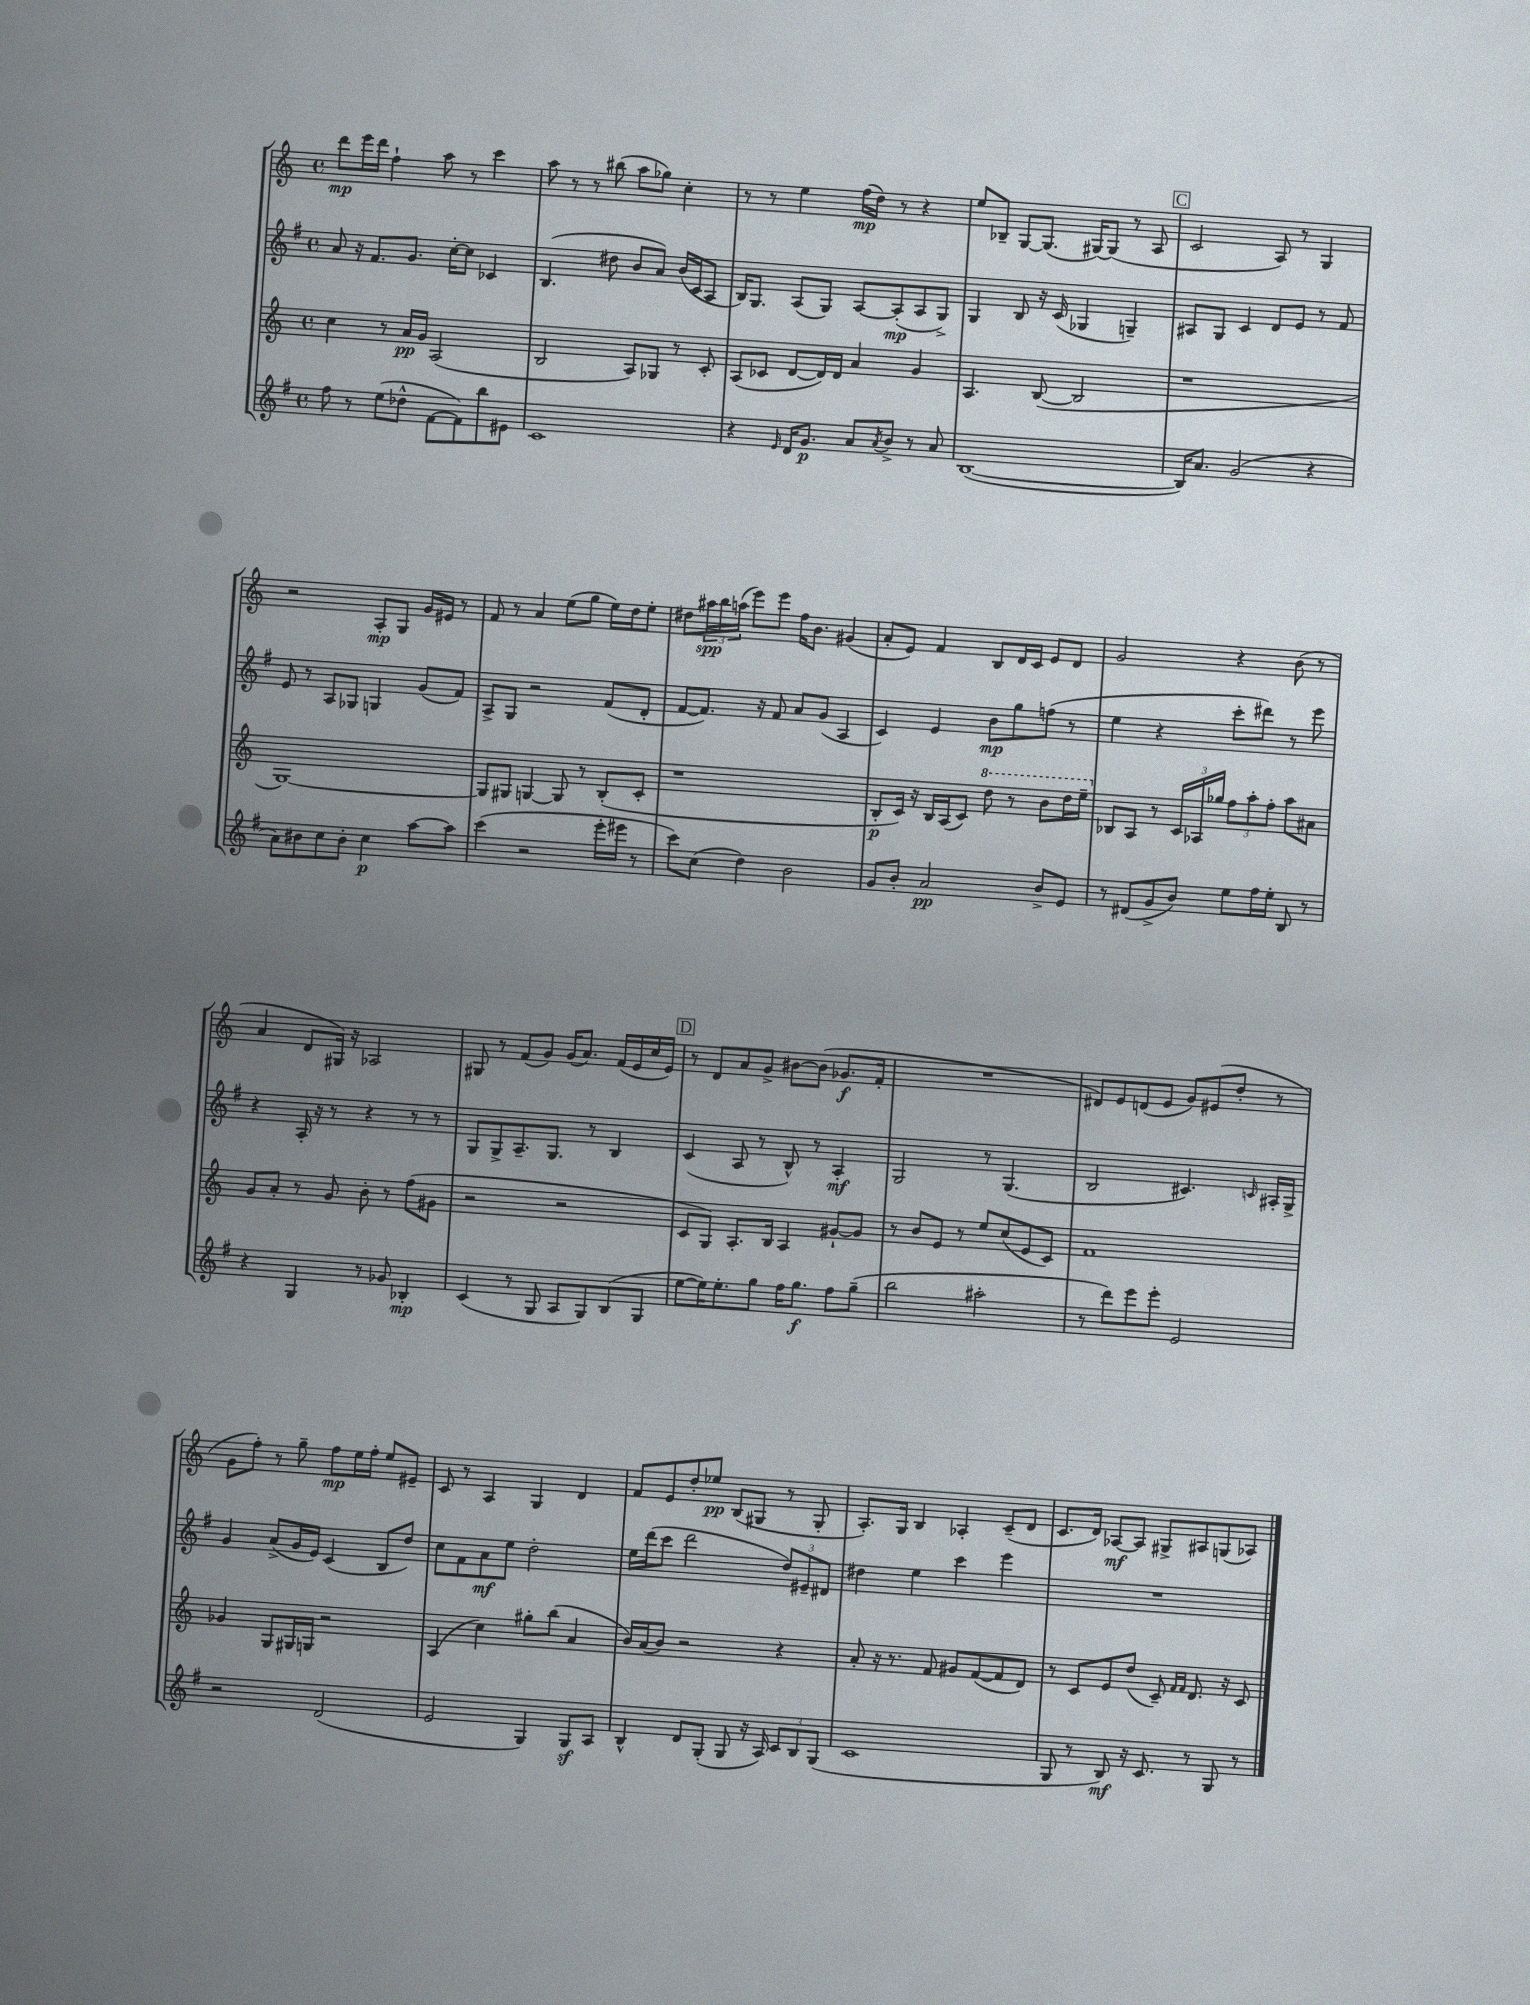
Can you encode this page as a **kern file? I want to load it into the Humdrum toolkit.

**kern	**kern	**kern	**kern
*staff4	*staff3	*staff2	*staff1
*clefG2	*clefG2	*clefG2	*clefG2
*k[f#]	*k[]	*k[f#]	*k[]
*M4/4	*M4/4	*M4/4	*M4/4
*met(c)	*met(c)	*met(c)	*met(c)
8ff#\	4cc\	8a/	8ddd\L
8r	.	16r	16eee\L
.	.	8.f#/L	16ddd\JJ
(8ee\L	8r	.	4ff`\
8dd-^^\J	16a/LL	8.g/J	.
.	16g/JJ	.	.
[8f#\L	(2A/	.	8aa\
.	.	[16cc'\LK	.
8f#\])	.	8cc\]J	8r
8bb\	.	4c-/	4ccc\
8e#\J	.	.	.
=	=	=	=
1c	2B/	(4.B/	8aa\
.	.	.	8r
.	.	.	8r
.	.	8dd#\	(8bb#\
.	8A/L)	8b/L	8aa\L
.	8G-/J	8a/J)	8gg-\J)
.	8r	(16b/LL	4cc'\
.	.	16c/J	.
.	8c'/	8A/J	.
=	=	=	=
4r	(8A/L	16B/LK)	8r
.	.	8.G/J	.
.	8c-/J	.	8r
16qqe/	.	.	.
16d/LK	[8d/L	(8A/L	4ee\
8.g/J	.	.	.
.	16d/]L)	8G/J)	.
.	16d/JJ	.	.
8a/L	4a/	[8A/L	(16ff\LL
.	.	.	16dd\JJ)
8qa/	.	.	.
8b^/J	.	(8A'/]	8r
8r	4g/	8A/	4r
8a/	.	8G^/J)	.
=	=	=	=
([1B	4.A/	4G/	8ee/L
.	.	.	8B-~/J
.	.	8B/	[8G/L
.	([8B/	16r	(8.G/]J
.	.	(16c/	.
.	2B/]	4G-/	.
.	.	.	[16G#/LK)
.	.	.	(8G#/]J
.	.	4G~/)	8r
.	.	.	8A/
=	=	=	=
16B/]LK)	1r	8A#/L	2c/
8.a/J	.	.	.
.	.	8G/J	.
(2g/	.	4c/	.
.	.	8d/L	8A/)
.	.	8e/J	8r
4r	.	8r	4G/
.	.	8f#/	.
=	=	=	=
8a\L)	[1G)	8e/	2r
8b#\	.	8r	.
8cc\	.	8A/L	.
8b#'\J	.	8G-/J	.
4cc\	.	4G/	8A'/L
.	.	.	8G/J
[8aa\L	.	(8g/L	16g/LL
.	.	.	16e#/JJ
8aa\]J	.	8f#/J)	8r
=	=	=	=
(4ccc\	8G/]L	8A^/L	8f/
.	8G#/J	8G/J	8r
2r	[4G/	2r	4a/
.	8G/]	.	(8ee\L
.	8r	.	8gg\J
16eee'\LL	(8B'/L	(8f#/L	16ee\LL)
16eee#\JJ	.	.	16dd\J
8r	8c'/J	8d'/J	8ee'\J
=	=	=	=
8ccc\L)	1r	[8f#/L	8dd#\L
(8cc\J	.	8.f#/]J)	24aa#\L
.	.	.	24bb\
.	.	.	(24aa\JJ
4dd\)	.	.	8eee\L)
.	.	16r	.
.	.	8f#/	8eee\J
2b\	.	8a/L	16ff\LK
.	.	.	8.b\J
.	.	(8g/J	.
.	.	4A/	(4g#/
=	=	=	=
8g/L	8B'/L	4c/)	8a'/L
8b'/J	16c/Jk)	.	8e/J)
.	16r	.	.
2a/	16B/LL	4e/	4f/
.	(16A/J	.	.
.	8c/J)	.	.
.	8ddd\	8b\L	8B/L
.	8r	8gg\	16d/L
.	.	.	16c/JJ
8b^/L	8bb\L	(8ff\J	8e/L
8e/J	16ddd\L	8r	8d/J
.	16eee~\JJ	.	.
=	=	=	=
8r	8B-/L	4ee\	2g/
(8d#/L	8A/J	.	.
8g^/	8r	4r	.
8b/J)	24c/LL	.	.
.	24A-/	.	.
.	24gg-/JJ	.	.
8ee\L	12ff\L	8ccc'\L	4r
.	12aa'\	.	.
16ff#\L	.	8ddd#\J)	.
.	12ff'\J	.	.
16ee'\JJ	.	.	.
8B/	8aa\L	8r	(8b\
8r	8a#\J	8eee\	8r
=	=	=	=
4r	8g/L	4r	4a/
.	8a'/J	.	.
4G/	8r	16A'/	8d/L
.	.	16r	.
.	8g/	8r	16G#/Jk)
.	.	.	16r
8r	8b'\	4r	2A-/
8g-/	8r	.	.
4B-'/	(8ff\L	8r	.
.	8g#\J	8r	.
=	=	=	=
(4c/	2r	8G/L	8G#/
.	.	8G^/	8r
8r	.	8.A~/	(8f/L
8G/	.	.	8g/J)
.	.	8.G/J	.
8A/L	2r	.	(16g/LK
.	.	.	8.a/J)
8G/)	.	8r	.
(8B/	.	4B/	(16f/LL
.	.	.	16e/
8G/J	.	.	16cc/
.	.	.	16e/JJ)
=	=	=	=
[8ee\L	8c/L	(4c/	8r
16ee\]K)	8G/J)	.	8d/L
8.ee'\	.	.	.
.	8.A'/L	8A/	8a/
8gg\J	.	8r	8g^/J
.	16B/Jk	.	.
16ff#\LK	4A/	8B^^/)	[8b#\L
8.gg\J	.	.	.
.	.	8r	(8b#\]J
8ff#\L	[8g#`/L	4A'/	8.g-/L
(8gg~\J	8g#/]J	.	.
.	.	.	16f'/Jk
=	=	=	=
2bb\	8r	2G/	1r
.	8b/L	.	.
.	8e/J	.	.
.	8r	.	.
2aa#'\	8ee/L	8r	.
.	(8cc/	(4.G/	.
.	8e/	.	.
.	8c/J)	.	.
=	=	=	=
8r	1f	2B/	8d#/L)
8ddd\L)	.	.	8e/
8eee\	.	.	(8d/
8eee'\J	.	.	8e/J
2e/	.	4.c#/)	8g/L)
.	.	.	(8e#/
.	.	.	8dd'/J
.	.	16qqc/	.
.	.	16A#'/LL	8r
.	.	16G^/JJ	.
=	=	=	=
2r	4g-/	4g/	8g\L
.	.	.	8ff'\J)
.	8G/L	(8a^/L	8r
.	16G#/L	16g/L	8gg~\
.	16G/JJ	16e/JJ)	.
(2d/	2r	(4c/	8ff\L
.	.	.	16ee\L
.	.	.	16ff'\JJ
.	.	8B/L	8ee/L
.	.	8dd/J)	8e#~/J
=	=	=	=
2e/	(4A/	8cc\L	8c/
.	.	8f#\	8r
.	4cc\)	8a\	4A/
.	.	8ee\J	.
4G/)	8gg#'\L	2dd'\	4G/
.	(8bb\J	.	.
8G/L	4a/	.	4d/
8A/J	.	.	.
=	=	=	=
4B^^/	16b/LL)	16ee\LL	8f/L
.	(16a/J	(16ddd\J	.
.	8b/J)	8ccc\J	8e/
8d/L	2r	2ddd\	8dd'/
(8G'/J	.	.	8ee-/J
8G/	.	.	(8B/L
16r	.	.	8G#/J
16A/)	.	.	.
12c/L	4r	12dd/L)	8r
12B/	.	12e#~/	.
.	.	.	8G#'/
(12G/J	.	12d#/J	.
=	=	=	=
1c	8a'/	4dd#\	8.A'/L)
.	16r	.	.
.	8.r	.	16G/Jk
.	.	4ee\	4B/
.	8f/	.	.
.	8g#/L	4ccc\	4A-'/
.	([8f/	.	.
.	8f/]	4eee\	(8c~/L
.	8d/J)	.	8d/J
=	=	=	=
8G/	8r	1r	8.c/L
8r	8c/L	.	.
.	.	.	16d/Jk)
8B/)	8e/	.	[8A-/L
16r	(8dd/J	.	8A-/]J
8.c/	.	.	.
.	8c~/)	.	8G#^/L
.	16qqf/LL	.	.
.	16qqf/JJ	.	.
8r	8.d/	.	8A#/
8G/	.	.	(8G/
.	16r	.	.
8r	8c/	.	8A-/J)
==	==	==	==
*-	*-	*-	*-
